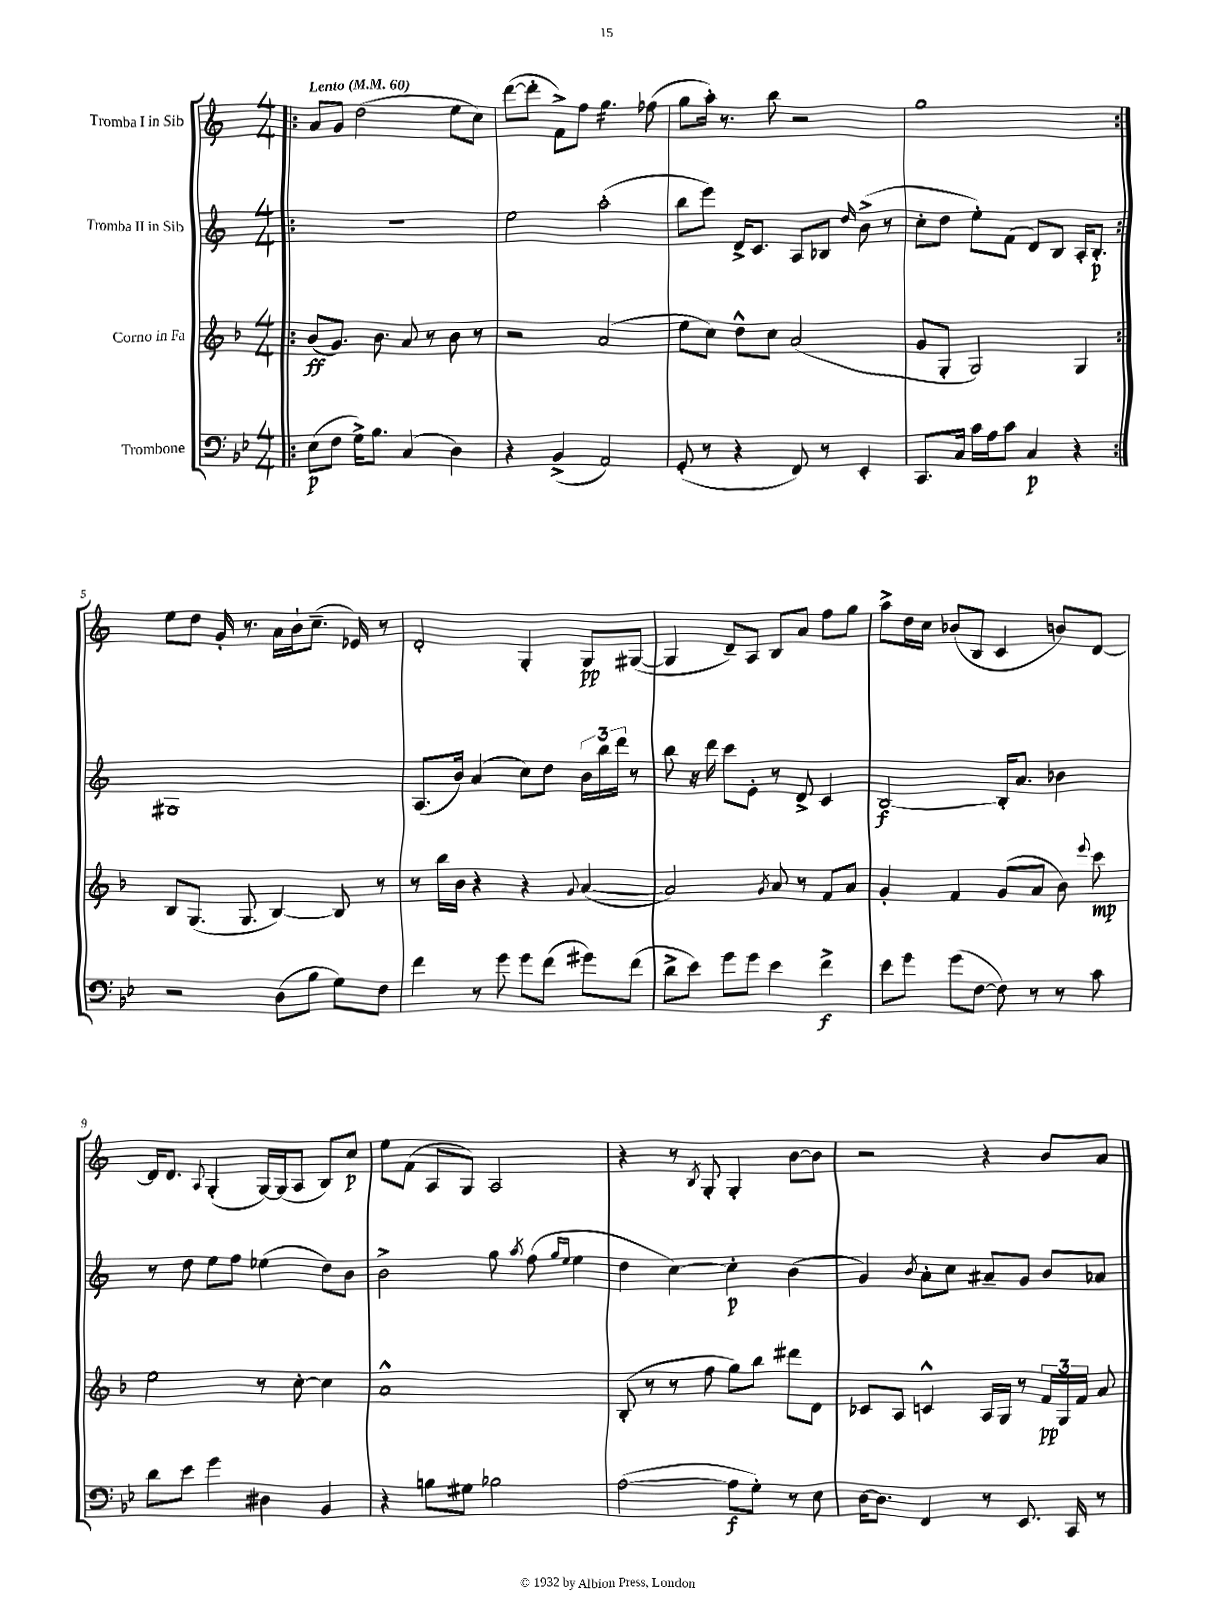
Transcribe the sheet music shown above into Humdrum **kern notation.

**kern	**dynam	**kern	**dynam	**kern	**dynam	**kern	**dynam
*part4	*part4	*part3	*part3	*part2	*part2	*part1	*part1
*staff4	*staff4	*staff3	*staff3	*staff2	*staff2	*staff1	*staff1
*I"Trombone	*	*I"Corno in Fa	*	*I"Tromba II in Sib	*	*I"Tromba I in Sib	*
*clefF4	*	*clefG2	*	*clefG2	*	*clefG2	*
*k[b-e-]	*	*k[b-]	*	*k[]	*	*k[]	*
*M4/4	*	*M4/4	*	*M4/4	*	*M4/4	*
*MM60	*	*MM60	*	*MM60	*	*MM60	*
=1!|:	=1!|:	=1!|:	=1!|:	=1!|:	=1!|:	=1!|:	=1!|:
!	!	!	!	!	!	!LO:TX:a:B:t=Lento	!
(8E-\L	p	(8b-/L	ff	1r	.	8a/L	.
8F\J	.	8.g/J)	.	.	.	8g/J	.
16G^\KL)	.	.	.	.	.	(2dd\	.
8.B-\J	.	8.b-\	.	.	.	.	.
(4C/	.	8a/	.	.	.	.	.
.	.	8r	.	.	.	.	.
4D\)	.	8b-\	.	.	.	8ee\L	.
.	.	8r	.	.	.	8cc\J)	.
=2	=2	=2	=2	=2	=2	=2	=2
4r	.	2r	.	2ee\	.	([8ddd\L	.
.	.	.	.	.	.	8ddd'\J]	.
(4BB-^/	.	.	.	.	.	8f^\L)	.
.	.	.	.	.	.	8ff\J	.
*	*	*	*	*	*	*tremolo	*
2AA/)	.	(2a/	.	(2aa'\	.	16gg\LL	.
.	.	.	.	.	.	16gg\	.
.	.	.	.	.	.	16gg\	.
.	.	.	.	.	.	16gg\	.
.	.	.	.	.	.	16gg\	.
.	.	.	.	.	.	16gg\JJ	.
*	*	*	*	*	*	*Xtremolo	*
.	.	.	.	.	.	(8ff-X\	.
=3	=3	=3	=3	=3	=3	=3	=3
(8GG'/	.	8ee\L	.	8bb\L	.	8gg\L	.
8r	.	8cc\J)	.	8eee\J)	.	16aa'\Jk)	.
.	.	.	.	.	.	8.r	.
4r	.	8dd^^\L	.	16d^/KL	.	.	.
.	.	.	.	8.c/J	.	.	.
.	.	8cc\J	.	.	.	8bb\	.
8FF/)	.	(2a/	.	8A/L	.	2r	.
8r	.	.	.	8B-X/J	.	.	.
.	.	.	.	16qqdd/	.	.	.
4EE-'/	.	.	.	(8b^\	.	.	.
.	.	.	.	8r	.	.	.
=4	=4	=4	=4	=4	=4	=4	=4
8.CC/L	.	8g/L	.	8cc'\L	.	1gg	.
.	.	8G'/J	.	8dd\J	.	.	.
16C/Jk	.	.	.	.	.	.	.
16c\LL	.	2G/)	.	8ee'\L)	.	.	.
16A\J	.	.	.	.	.	.	.
8c\J	.	.	.	(8f\J	.	.	.
4C/	p	.	.	8d/L)	.	.	.
.	.	.	.	8B/J	.	.	.
4r	.	4G/	.	16A'/KL	.	.	.
.	.	.	.	8.B'/J	p	.	.
!!LO:LB:g=z
=5:|!	=5:|!	=5:|!	=5:|!	=5:|!	=5:|!	=5:|!	=5:|!
2r	.	8B-/L	.	1G#X	.	8ee\L	.
.	.	(8.G/J	.	.	.	8dd\J	.
.	.	.	.	.	.	16g'/	.
.	.	8.G/	.	.	.	8.r	.
(8D\L	.	[4B-/)	.	.	.	16a\LL	.
.	.	.	.	.	.	16b`\J	.
8B-\J	.	.	.	.	.	(8.cc~\J	.
8G\L)	.	8B-/]	.	.	.	.	.
.	.	.	.	.	.	16e-X/)	.
8F\J	.	8r	.	.	.	8r	.
=6	=6	=6	=6	=6	=6	=6	=6
4f\	.	8r	.	(8.A/L	.	2d'/	.
.	.	16bb-\LL	.	.	.	.	.
.	.	16b-\JJ	.	16b/Jk)	.	.	.
8r	.	4r	.	(4a/	.	.	.
8g\	.	.	.	.	.	.	.
8g\L	.	4r	.	8cc\L)	.	4G'/	.
(8f\J	.	.	.	8dd\J	.	.	.
.	.	8qqg/	.	.	.	.	.
8g#X\L)	.	([4a/	.	24b\LL	.	8G/L	pp
.	.	.	.	24bb\	.	.	.
.	.	.	.	24ddd\JJ	.	.	.
(8f\J	.	.	.	8r	.	([8G#X/J	.
=7	=7	=7	=7	=7	=7	=7	=7
8d^\L	.	2a/])	.	8bb\	.	4G#/]	.
8e-\J)	.	.	.	16r	.	.	.
.	.	.	.	16ddd\	.	.	.
8g\L	.	.	.	8ccc\L	.	8d~/L)	.
8g\J	.	.	.	8e'\J	.	8A/J	.
.	.	8qg/	.	.	.	.	.
4e-\	.	8a/	.	8r	.	8B/L	.
.	.	8r	.	8d^/	.	8a/J	.
4f^\	f	8f/L	.	4c/	.	8ff\L	.
.	.	8a/J	.	.	.	8gg\J	.
=8	=8	=8	=8	=8	=8	=8	=8
8e-\L	.	4g'/	.	[2B/	f	8aa^\L	.
8g\J	.	.	.	.	.	16dd\L	.
.	.	.	.	.	.	16cc\JJ	.
(8g\L	.	4f/	.	.	.	(8b-X/L	.
[8F\J	.	.	.	.	.	8B/J	.
8F\])	.	(8g/L	.	16B'/KL]	.	4c/	.
.	.	.	.	8.a/J	.	.	.
8r	.	8a/J	.	.	.	.	.
8r	.	8b-\)	.	4b-X\	.	8bn/L)	.
.	.	8qqeee/	.	.	.	.	.
8c\	.	8ccc\	mp	.	.	[8d/J	.
!!LO:LB:g=z
=9	=9	=9	=9	=9	=9	=9	=9
8d\L	.	2ee\	.	8r	.	16d/KL]	.
.	.	.	.	.	.	8.d/J	.
8e-\J	.	.	.	8dd\	.	.	.
.	.	.	.	.	.	8qqA/	.
4g\	.	.	.	8ee\L	.	(4G'/	.
.	.	.	.	8ff\J	.	.	.
4D#X\	.	8r	.	(4ee-X\	.	[16G/LL)	.
.	.	.	.	.	.	(16G/J]	.
.	.	[8cc'\	.	.	.	8A/J	.
4BB-/	.	4cc\]	.	8dd\L)	.	8B/L)	.
.	.	.	.	8b\J	.	8cc/J	p
=10	=10	=10	=10	=10	=10	=10	=10
4r	.	1a^^	.	2b^\	.	8ee\L	.
.	.	.	.	.	.	(8f\J	.
8Bn\L	.	.	.	.	.	8A/L	.
8G#X\J	.	.	.	.	.	8G/J)	.
2B-X\	.	.	.	8gg\	.	2A/	.
.	.	.	.	8qaa/	.	.	.
.	.	.	.	(8ff\	.	.	.
.	.	.	.	16qqgg/LL	.	.	.
.	.	.	.	16qqee/JJ	.	.	.
.	.	.	.	4ee\	.	.	.
=11	=11	=11	=11	=11	=11	=11	=11
([2A\	.	(8B-'/	.	4dd\	.	4r	.
.	.	8r	.	.	.	.	.
.	.	8r	.	[4cc\)	.	8r	.
.	.	.	.	.	.	8qB/	.
.	.	8ff\	.	.	.	8G'/	.
8A\L]	f	8gg\L)	.	4cc'\]	p	4G'/	.
8G'\J)	.	8bb-\J	.	.	.	.	.
8r	.	8ddd#X\L	.	(4b\	.	[8b\L	.
8E-\	.	8d\J	.	.	.	8b\J]	.
=12	=12	=12	=12	=12	=12	=12	=12
[16D\KL	.	8c-X/L	.	4g/)	.	2r	.
8.D\J]	.	.	.	.	.	.	.
.	.	8A/J	.	.	.	.	.
.	.	.	.	8qb/	.	.	.
4FF/	.	4cn^^/	.	8a'\L	.	.	.
.	.	.	.	8cc\J	.	.	.
8r	.	16A/LL	.	8a#X~/L	.	4r	.
.	.	16G/JJ	.	.	.	.	.
8.EE-/	.	8r	.	8g/J	.	.	.
.	.	24f/LL	pp	8b/L	.	8b/L	.
.	.	24G/	.	.	.	.	.
16CC/	.	.	.	.	.	.	.
.	.	24f/JJ	.	.	.	.	.
8r	.	8a/	.	8a-X/J	.	8a/J	.
==	==	==	==	==	==	==	==
*-	*-	*-	*-	*-	*-	*-	*-
